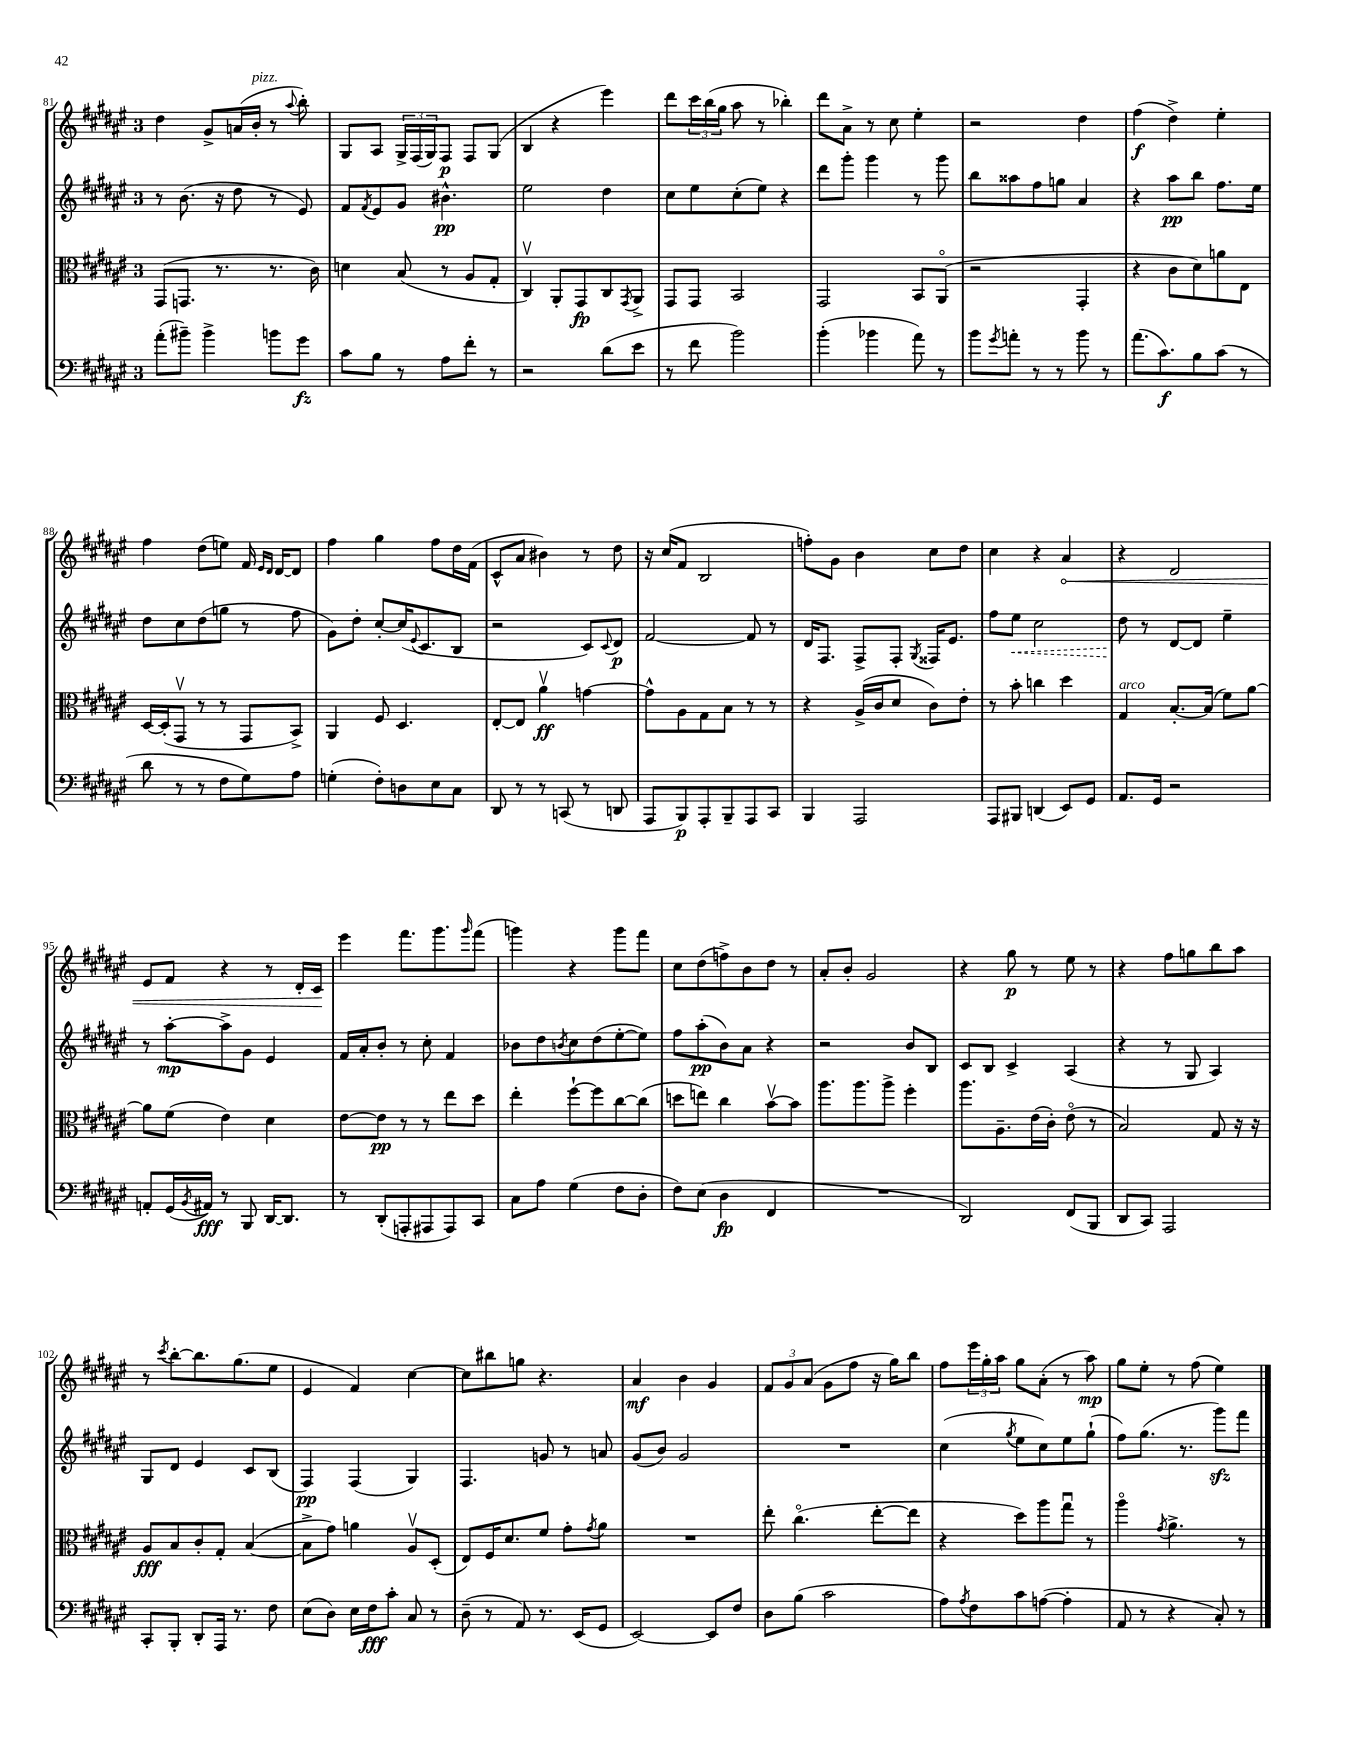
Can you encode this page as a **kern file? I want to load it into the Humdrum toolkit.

**kern	**kern	**kern	**kern
*staff4	*staff3	*staff2	*staff1
*clefF4	*clefC3	*clefG2	*clefG2
*k[f#c#g#d#a#e#]	*k[f#c#g#d#a#e#]	*k[f#c#g#d#a#e#]	*k[f#c#g#d#a#e#]
*M3/4	*M3/4	*M3/4	*M3/4
(8a#'\L	(8GG#/L	8r	4dd#\
8b#~\J)	8.GG/J	(8.b\	.
4b#^\	.	.	8g#^/L
.	8.r	16r	.
.	.	8dd#\	(16a/L
.	.	.	16b'/JJ
8b\L	8.r	8r	8r
.	.	.	8qqaa#/
8g#\J	.	8e#/)	8bb'\)
.	16c#\)	.	.
=	=	=	=
8c#\L	4d\	8f#/L	8G#/L
.	.	8qf#/	.
8B\J	.	8e#/	8A#/J
8r	(8B/	8g#/J	24G#^/LL
.	.	.	(24F#/
.	.	.	24G#/J)
8A#\L	8r	4.b#^^\	8F#/J
8f#'\J	8A#/L	.	8F#/L
8r	8G#'/J	.	(8G#/J
=	=	=	=
2r	4C#v/)	2ee#\	4B/
.	8AA#'/L	.	4r
.	8GG#/	.	.
(8d#\L	8C#/	4dd#\	4eee#\)
.	8qGG#/	.	.
8e#\J	8AA#^/J	.	.
=	=	=	=
8r	8GG#/L	8cc#\L	8ddd#\L
8f#\	8GG#/J	8ee#\	24ccc#\L
.	.	.	(24bb\
.	.	.	24gg#\JJ
2b\)	2BB/	(8cc#'\	8aa#\
.	.	8ee#\J)	8r
.	.	4r	4bb-'\)
=	=	=	=
(4b'\	2GG#/	8ddd#\L	8ddd#\L
.	.	8ggg#'\J	8a#^\J
4b-\	.	4ggg#\	8r
.	.	.	8cc#\
8a#\)	8BB/L	8r	4ee#'\
8r	(8AA#o/J	8ggg#\	.
=	=	=	=
8b\L	2r	8bb\L	2r
8qg#/	.	.	.
8a'\J	.	8aa##\	.
8r	.	8ff#\	.
8r	.	8gg\J	.
8b\	4GG#'/	4a#/	4dd#\
8r	.	.	.
=	=	=	=
(8.a#\L	4r	4r	(4ff#\
8.c#\)	.	.	.
.	8c#\L	8aa#\L	4dd#^\)
8B\	8d#\)	8bb\J	.
(8c#\J	8a\	8.ff#\L	4ee#'\
8r	8E#\J	.	.
.	.	16ee#\Jk	.
=	=	=	=
8d#\	[16D#/LL	8dd#\L	4ff#\
.	(16D#'/]J	.	.
8r	8GG#v/J	8cc#\	.
8r	8r	(8dd#\	(8dd#\L
8F#\L	8r	8gg\J	8ee\J)
8G#\)	8GG#/L	8r	16f#/
.	.	.	16qqe#/LL
.	.	.	16qqd#/JJ
.	.	.	[16d#/LK
8A#\J	8BB^/J)	8ff#\	8d#/]J
=	=	=	=
(4G'\	4AA#/	8g#\L)	4ff#\
.	.	8dd#'\J	.
8F#'\L)	8F#/	[8cc#'/L	4gg#\
8D\	4.D#/	(16cc#/]K	.
.	.	8qqe#/	.
.	.	8.c#/	.
8E#\	.	.	8ff#\L
8C#\J	.	8B/J	16dd#\L
.	.	.	(16f#\JJ
=	=	=	=
8DD#/	[8E#'/L	2r	8c#^^/L
8r	8E#/]J	.	8a#/J
8r	4a#v\	.	4b#\)
(8CC/	.	.	.
8r	[4g\	8c#/L)	8r
.	.	8qqc#/	.
8DD/	.	8d#/J	8dd#\
=	=	=	=
8AAA#/L	8g^^\]L	[2f#/	16r
.	.	.	(16cc#/LK
8BBB/)	8A#\	.	8f#/J
8AAA#'/	8G#\	.	2B/
8BBB~/	8B\J	.	.
8AAA#/	8r	8f#/]	.
8CC#/J	8r	8r	.
=	=	=	=
4BBB/	4r	16d#/LK	8ff'\L)
.	.	8.F#/J	.
.	.	.	8g#\J
2AAA#/	(16A#^/LL	8F#^/L	4b\
.	16c#/J	.	.
.	8d#/J	8F#'/J	.
.	.	8qG#/	.
.	8c#\L)	16F##/LK	8cc#\L
.	.	8.e#/J	.
.	8e#'\J	.	8dd#\J
=	=	=	=
8AAA#/L	8r	8ff#\L	4cc#\
8BBB#/J	8b'\	8ee#\J	.
(4DD/	4cc\	2cc#\	4r
8EE#/L)	4dd#\	.	4a#/
8GG#/J	.	.	.
=	=	=	=
8.AA#/L	4G#/	8dd#\	4r
.	.	8r	.
16GG#/Jk	.	.	.
2r	[8.B'/L	[8d#/L	2d#/
.	.	8d#/]J	.
.	(16B/]Jk	.	.
.	8f#\L)	4ee#~\	.
.	[8a#\J	.	.
=	=	=	=
8AA'/L	8a#\]L	8r	8e#/L
(16GG#/L	(8f#\J	[8aa#'\L	8f#/J
8qBB/	.	.	.
16AA#/JJ)	.	.	.
8r	4e#\)	8aa#^\]	4r
8BBB/	.	8g#\J	.
[16DD#/LK	4d#\	4e#/	8r
8.DD#/]J	.	.	.
.	.	.	16d#'/LL
.	.	.	16c#/JJ
=	=	=	=
8r	[8e#\L	16f#/LL	4eee#\
.	.	16a#'/J	.
(8DD#'/L	8e#\]J	8b'/J	.
8AAA'/	8r	8r	8.fff#\L
8AAA#/	8r	8cc#'\	.
.	.	.	8.ggg#\
8AAA#/)	8ee#\L	4f#/	.
.	.	.	16qqggg#/
8CC#/J	8dd#\J	.	(8fff#\J
=	=	=	=
8C#\L	4ee#'\	8b-\L	4ggg\)
8A#\J	.	8dd#\	.
.	.	8qb/	.
(4G#\	[8ff#`\L	8cc#\	4r
.	8ff#\]	(8dd#\	.
8F#\L	[8cc#\	[8ee#'\	8ggg\L
8D#'\J	(8cc#\]J	8ee#\]J)	8fff#\J
=	=	=	=
8F#\L)	8dd\L	8ff#\L	8cc#\L
(8E#\J	8ee\J)	(8aa#'\	(8dd#\
4D#\	4cc#\	8b\)	8ff^\)
.	.	8a#\J	8b\
4FF#/	[8bv\L	4r	8dd#\J
.	8b\]J	.	8r
=	=	=	=
2.r	8.aa#\L	2r	8a#'/L
.	.	.	8b'/J
.	8.aa#\	.	.
.	.	.	2g#/
.	8aa#^\J	.	.
.	4ff#'\	8b/L	.
.	.	8B/J	.
=	=	=	=
2DD#/)	8.aa#\L	8c#/L	4r
.	.	8B/J	.
.	8.A#~\	.	.
.	.	4c#^/	8gg#\
.	(16e#\L	.	8r
.	16c#'\JJ)	.	.
(8FF#/L	(8e#o\	(4A#/	8ee#\
8BBB/J	8r	.	8r
=	=	=	=
8DD#/L	2B/)	4r	4r
8CC#/J)	.	.	.
2AAA#/	.	8r	8ff#\L
.	.	8G#/	8gg\
.	8G#/	4A#/)	8bb\
.	16r	.	8aa#\J
.	16r	.	.
=	=	=	=
8CC#'/L	8A#/L	8G#/L	8r
.	.	.	8qccc#/
8BBB'/J	8B/	8d#/J	[8bb'\L
8DD#'/L	8c#'/	4e#/	8.bb\]
16AAA#/Jk	8G#'/J	.	.
8.r	.	.	(8.gg#\
.	([4B/	8c#/L	.
8F#\	.	(8B/J	8ee#\J
=	=	=	=
(8E#\L	8B^\]L	4F#/)	4e#/
8D#\J)	8g#\J)	.	.
16E#\LL	4a\	(4F#/	4f#/)
16F#\J	.	.	.
8c#'\J	.	.	.
8C#/	8A#v/L	4G#/)	[4cc#\
8r	(8D#'/J	.	.
=	=	=	=
(8D#~\	8E#/L)	4.F#/	8cc#\]L
8r	16F#/K	.	8bb#\
.	8.d#/	.	.
8AA#/)	.	.	8gg\J
8.r	8f#/J	8g/	4.r
.	8g#'\L	8r	.
(16EE#/LK	.	.	.
.	8qg#/	.	.
8GG#/J	8a#\J	8a/	.
=	=	=	=
[2EE#/)	2.r	(8g#/L	4a#/
.	.	8b/J)	.
.	.	2g#/	4b\
8EE#/]L	.	.	4g#/
8F#/J	.	.	.
=	=	=	=
8D#\L	8ee#'\	2.r	12f#/L
.	.	.	12g#/
(8B\J	(4.cc#o\	.	.
.	.	.	(12a#/J
2c#\	.	.	8g#\L
.	.	.	8ff#\J
.	[8ee#'\L	.	16r
.	.	.	16gg#\LK)
.	8ee#\]J	.	8bb\J
=	=	=	=
8A#\L)	4r	(4cc#\	8ff#\L
8qA#/	.	.	.
8F#\	.	.	24eee#\L
.	.	.	24gg#'\
.	.	.	24aa#\JJ
.	.	8qgg#/	.
8c#\	8dd#\L)	8ee#\L	8gg#\L
([8A\J	8aa#\	8cc#\)	(8a#'\J
4A'\]	8gg#u\J	8ee#\	8r
.	8r	(8gg#`\J	8aa#\)
=	=	=	=
8AA#/	4aa#o\	8ff#\L)	8gg#\L
8r	.	(8.gg#\J	8ee#'\J
.	8qg#/	.	.
4r	4.a#^\	.	8r
.	.	8.r	.
.	.	.	(8ff#\
8C#'/)	.	8ggg#\L)	4ee#\)
8r	8r	8fff#\J	.
==	==	==	==
*-	*-	*-	*-
